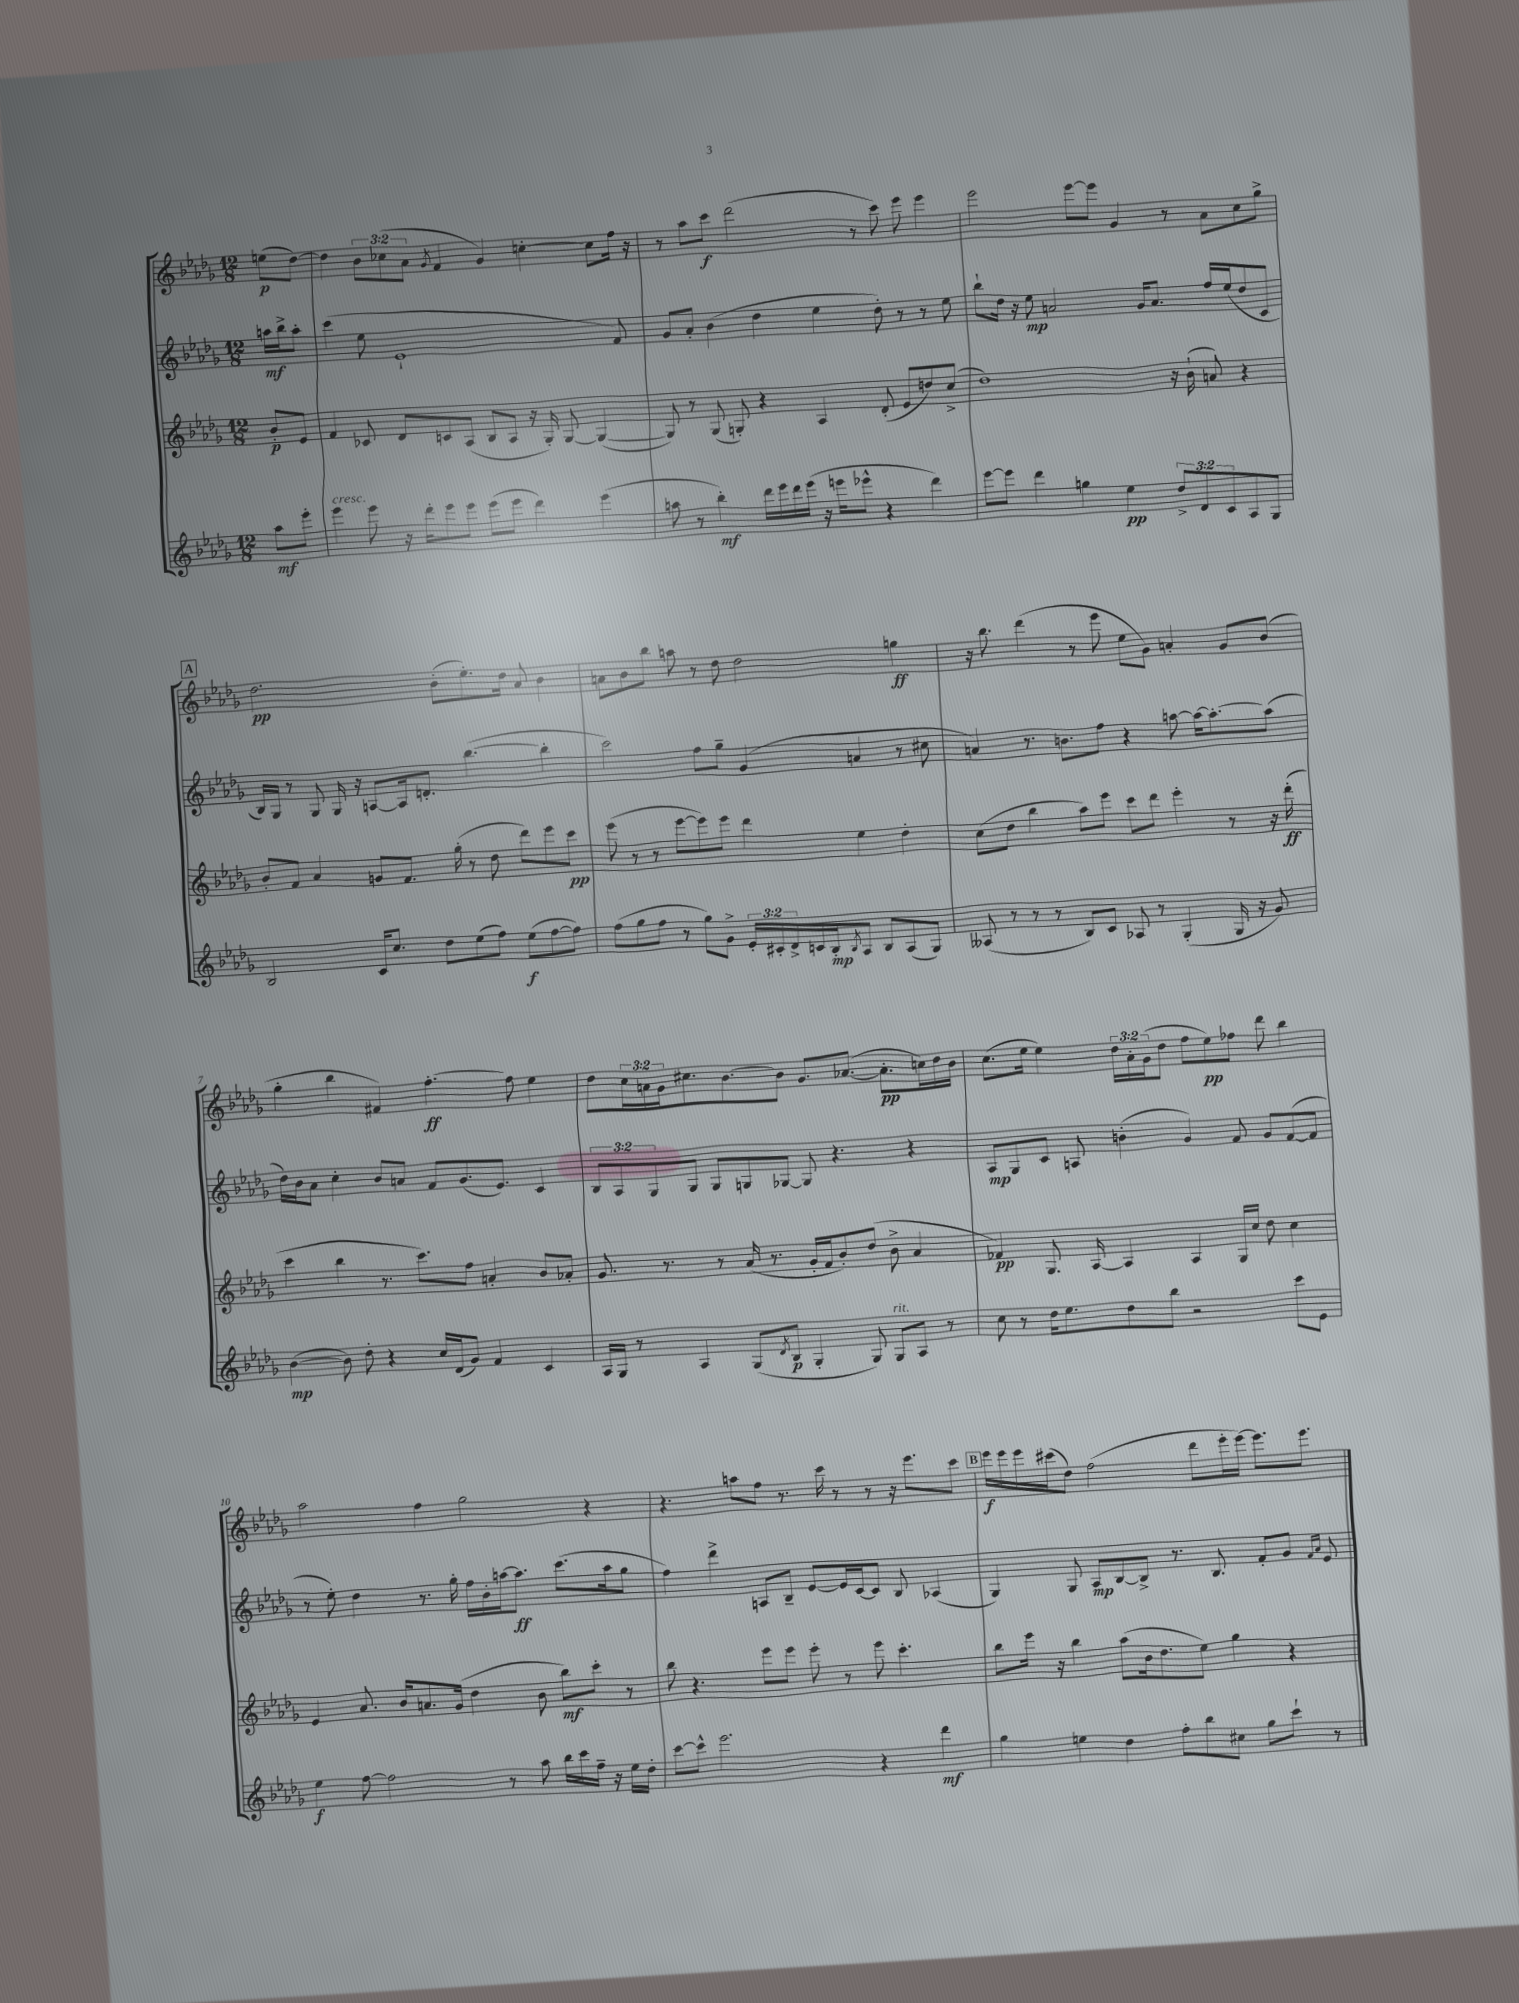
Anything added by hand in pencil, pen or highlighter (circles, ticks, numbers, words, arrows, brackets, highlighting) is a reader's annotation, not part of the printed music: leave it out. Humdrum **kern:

**kern	**kern	**kern	**kern
*staff4	*staff3	*staff2	*staff1
*clefG2	*clefG2	*clefG2	*clefG2
*k[b-e-a-d-g-]	*k[b-e-a-d-g-]	*k[b-e-a-d-g-]	*k[b-e-a-d-g-]
*M12/8	*M12/8	*M12/8	*M12/8
8aa-	8b-'	16aa	(8ee
.	.	16bb-^	.
8eee-'	8e-	8aa'	[8dd-)
=	=	=	=
4eee-	4f	(4ccc	4dd-]
8eee-	8c-	8ee-	12b-
.	.	.	(12cc-
16r	8d-	1e-`	.
.	.	.	12a-
16ddd-'	.	.	.
.	.	.	8qg-
8eee-	8c	.	4f
8eee-	(8A-	.	.
(8eee-	8B-	.	4g-)
8eee-	8A-	.	.
4ddd-)	16r	.	[4cc'
.	16G-')	.	.
.	[8G-	.	.
(4eee-	(4G-_	.	8cc]
.	.	8f)	16ff
.	.	.	16r
=	=	=	=
8aa	8G-])	8g-	8r
8r	8r	8a-'	8aa-
4bb-')	(8G-	(4b-	8ccc
.	8G')	.	(2ddd-
16ddd-	4r	4dd-	.
16eee-	.	.	.
16ddd-	.	.	.
(16eee-	.	.	.
16r	4A-	4ee-	.
16eee	.	.	.
8eee-^^	.	.	8r
4r	(8d-'	8dd-')	8ccc)
.	8e-	8r	8eee-
4ddd-)	8dd)	8r	4eee-
.	(8cc^	8ee-	.
=	=	=	=
[8eee-	1dd-)	8bb-`	2eee-
8eee-]	.	16dd-	.
.	.	16r	.
4ddd-	.	8ee-	.
.	.	2a	.
4gg	.	.	[8eee-
.	.	.	8eee-]
4ee-	.	.	4g-
.	.	16g-	.
.	.	8.a	.
12dd-^	16r	.	8r
.	(16b-`	.	.
12d-	.	.	.
.	8a)	16ff	8a-
12c	.	.	.
.	.	(16ee-	.
8A-	4r	8dd-	8cc
8G-	.	8c	8gg-^
=	=	=	=
2B-	8b-'	16B-)	2.dd-
.	.	16G-	.
.	8f	8r	.
.	4a-	8G-	.
.	.	16G-	.
.	.	16r	.
16c	8g	[8A	.
8.cc	.	.	.
.	8.f	16A]	.
.	.	8.d'	.
8dd-	.	.	(8b-'
.	(16gg-'	.	.
(8ee-	8r	([4.bb-	8.ee-')
8ff)	8dd-	.	.
.	.	.	16dd-
(8ee-	8ddd-)	.	8a-
[8ff	8eee-	4bb-']	4b-
8ff])	8ccc	.	.
=	=	=	=
(8ff	(8eee-	2ccc)	8a
8gg-	8r	.	8b-
8ff	8r	.	8bb-
8r	[8eee-	.	8aa
8gg-)	8eee-])	8ff	8r
8g-^	8eee-	8gg-~	8dd-
24e-'	4ddd-	(4g-	2dd-
24c#'	.	.	.
24d-^	.	.	.
16c	.	.	.
16B-'	.	.	.
8qB-	.	.	.
8A-	4ee-	4a	.
8B-	.	.	.
(8A-	4dd-'	8r	4gg
8G-)	.	8cc#	.
=	=	=	=
(8A--	(8cc	4a)	16r
.	.	.	8.bb-
8r	8dd-	.	.
8r	4bb-	8.r	(4ddd-
8r	.	.	.
.	.	8.b	.
8B-)	8aa-)	.	8r
8c	8eee-	8ff	8eee-
8A-	8ccc	4r	8ee-
8r	8ddd-	.	8g-)
(4G-'	4eee-'	[8aa	4a'
.	.	16aa_	.
.	.	8.aa'_	.
16G-	8r	.	8g-
16r	.	.	.
8g-)	16r	(8aa]	(8b-
.	(16ddd-'	.	.
=	=	=	=
([4b-	4ccc	16dd-)	4gg-'
.	.	16b-	.
.	.	8a-	.
8b-])	4bb-	4cc'	4bb-
8dd-'	.	.	.
4r	8.r	8b-	4f#)
.	.	8a	.
.	8.ccc)	.	.
16cc	.	8f	[4.ff'
(16d-	.	.	.
8g-)	8ff	(8.g-	.
4f	4a'	.	.
.	.	8.e-)	.
.	.	.	8ff]
4c	8b-	4c	4ee-
.	8a-'	.	.
=	=	=	=
16A-	8.g-	12B-	8dd-
16G-	.	.	.
.	.	12A-	.
8r	.	.	24cc
.	.	12G-	24a
.	8.r	.	.
.	.	.	24g-
4A-	.	8G-	8.cc#
.	8r	8G-	.
.	.	.	[8.b-
(8G-	(16a-	8G	.
.	8.r	.	.
8qd-	.	.	.
8B-	.	[8G-	8b-]
4G-'	16g-'	8G-]	8.g-
.	16f	.	.
.	8b-')	4.r	.
.	.	.	([8.a-
8G-)	(8dd-	.	.
8G-	8b-^	.	8.a-']
8A-	4a-	4r	.
.	.	.	16cc)
8r	.	.	16dd-
.	.	.	16b-
=	=	=	=
8cc	4f-)	8A-	(8.cc
8r	.	8G-	.
.	.	.	16ee-
16dd-	8.G-	8c	4ee-)
8.ee-	.	.	.
.	.	8A	.
.	[16A-	.	.
8dd-	4A-]	(4b'	24dd-
.	.	.	24a-'
.	.	.	(24g-
8bb-	.	.	8dd-
2r	4A-	4g-)	8ff
.	.	.	8ee-)
.	16G-	8f	8ff-
.	16cc	.	.
.	8dd-	8g-	8ddd-
8ccc	4cc	([8f	4bb-
8e-	.	8f]	.
=	=	=	=
4ee-	4e-	8r	2aa-
.	.	8ee-')	.
[8ff	8.a-	4dd-	.
2ff]	.	.	.
.	16b-	.	.
.	8.a	8.r	4ff
.	(16g-	16gg-'	.
.	4dd-	16ff	2gg-
.	.	16b-'	.
8r	.	[16aa	.
.	.	8.aa]	.
8aa-	8b-	.	.
16bb-	8bb-)	(8.ccc	.
16ccc	.	.	.
16ff~	8ccc'	.	4r
16r	.	16aa	.
16ee-	8r	8gg-	.
16dd-'	.	.	.
=	=	=	=
[8ccc	8bb-	4ff)	4.r
8ccc^^]	4.r	.	.
2.eee-	.	4ddd-^	.
.	.	.	8aa
.	8eee-	8A	8ff
.	8eee-	8B-~	8.r
.	8eee-'	[8e-	.
.	.	.	16ccc
.	8r	16e-]	8r
.	.	[16c	.
4r	8eee-	8c]	8r
.	4.ccc'	8B-	16r
.	.	.	8.eee-
4ddd-	.	(4A-	.
.	.	.	8ccc
=	=	=	=
4gg-	8bb-	4G-)	16eee-
.	.	.	16eee-
.	16eee-	.	16eee-
.	16r	.	(16ccc#
4ee	4bb-	8G-	8dd-)
.	.	8A-	(2ff
4dd-	(8aa-	[8B-	.
.	16b-	8B-^]	.
.	8.dd-	.	.
8ff'	.	8.r	.
8bb-	8ee-)	.	8ddd-
.	.	8.B-	.
8cc#	4gg-	.	16eee-'
.	.	.	[16eee-)
8gg-	.	8f'	8.eee-]
8ccc`	4r	8g-	.
.	.	.	8.eee-
.	.	16qqf	.
.	.	16qqa-	.
8r	.	8e-	.
==	==	==	==
*-	*-	*-	*-
